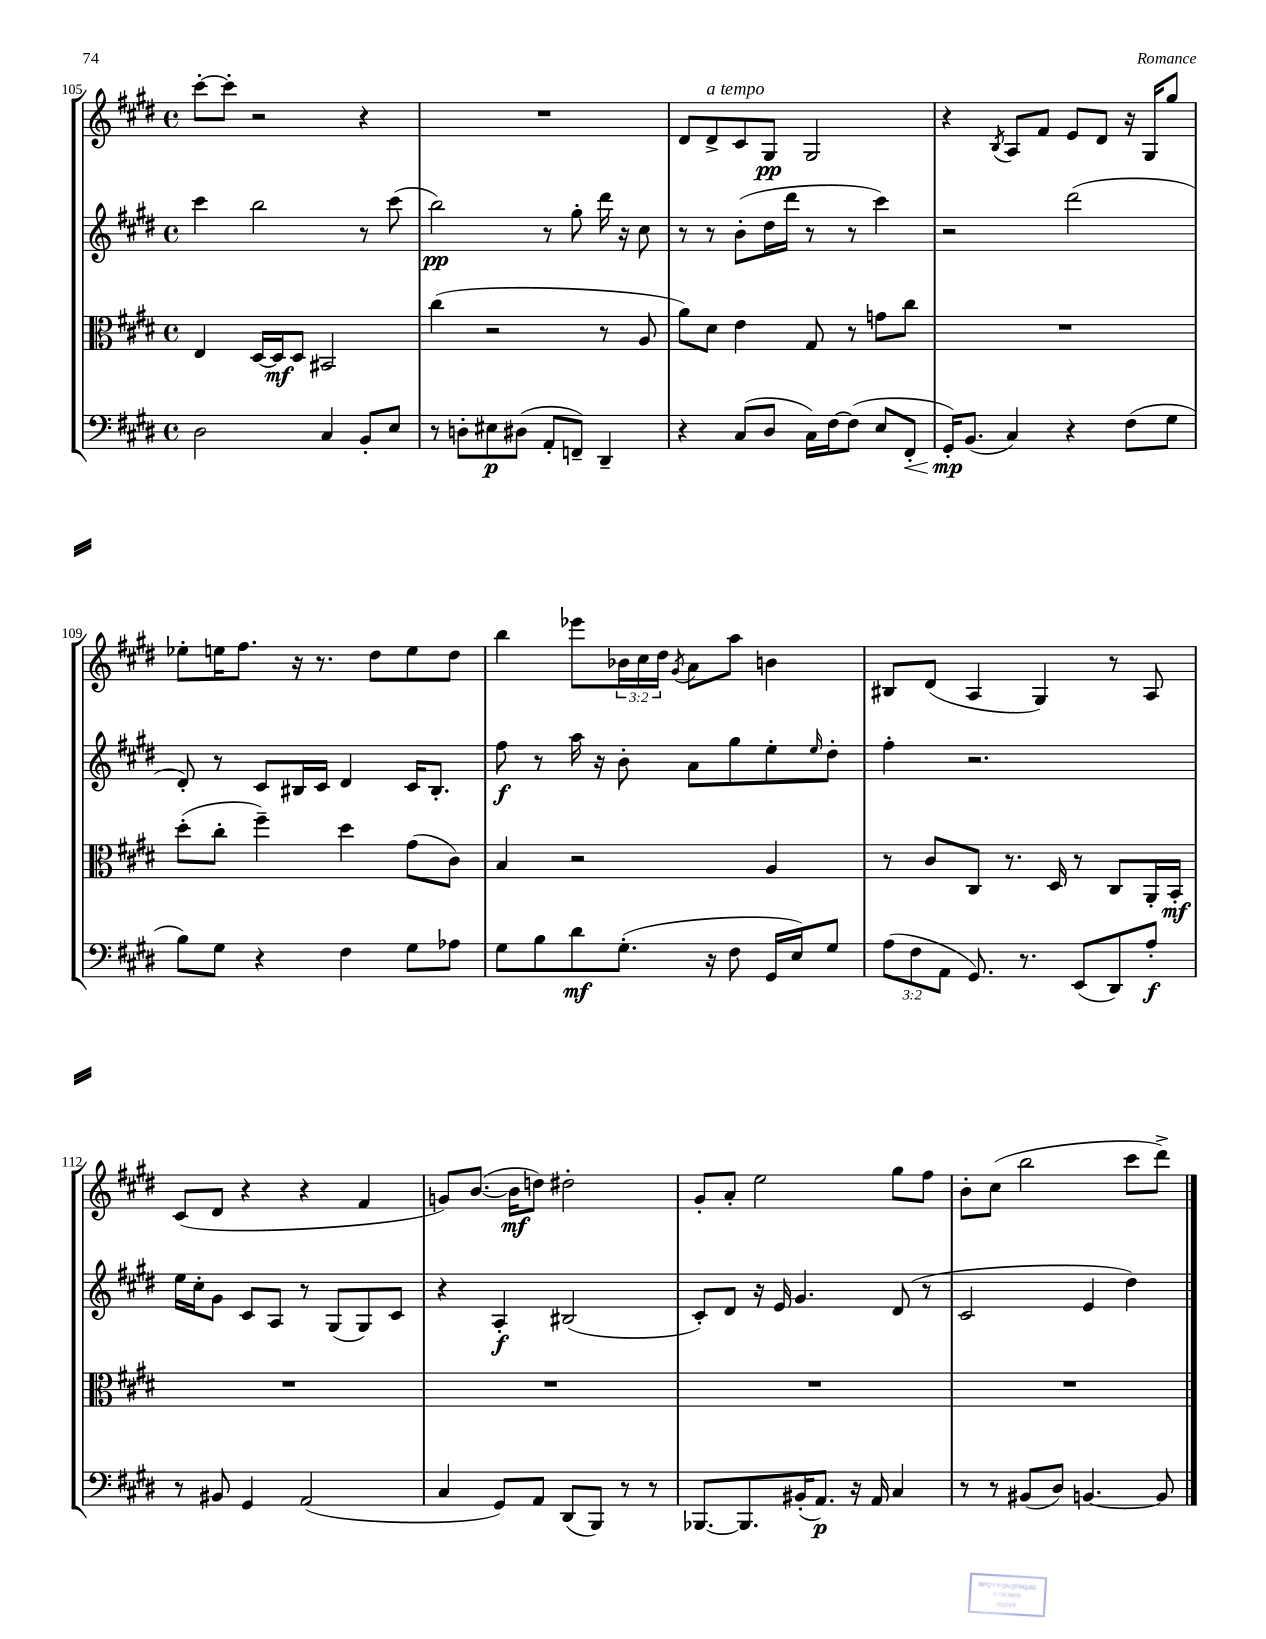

**kern	**dynam	**kern	**dynam	**kern	**dynam	**kern	**dynam
*part4	*part4	*part3	*part3	*part2	*part2	*part1	*part1
*staff4	*staff4	*staff3	*staff3	*staff2	*staff2	*staff1	*staff1
*clefF4	*	*clefC3	*	*clefG2	*	*clefG2	*
*k[f#c#g#d#]	*	*k[f#c#g#d#]	*	*k[f#c#g#d#]	*	*k[f#c#g#d#]	*
*M4/4	*	*M4/4	*	*M4/4	*	*M4/4	*
*met(c)	*	*met(c)	*	*met(c)	*	*met(c)	*
=105	=105	=105	=105	=105	=105	=105	=105
2D#\	.	4E/	.	4ccc#\	.	[8ccc#'\L	.
.	.	.	.	.	.	8ccc#'\J]	.
.	.	[16D#/LL	.	2bb\	.	2r	.
.	.	16D#/J]	mf	.	.	.	.
.	.	8D#/J	.	.	.	.	.
4C#/	.	2BB#X/	.	.	.	.	.
8BB'/L	.	.	.	8r	.	4r	.
8E/J	.	.	.	(8ccc#\	.	.	.
=106	=106	=106	=106	=106	=106	=106	=106
8r	.	(4cc#\	.	2bb\)	pp	1r	.
8Dn'\L	.	.	.	.	.	.	.
8E#X\	p	2r	.	.	.	.	.
(8D#X\J	.	.	.	.	.	.	.
8AA'/L	.	.	.	8r	.	.	.
8FFn~/J)	.	.	.	8gg#'\	.	.	.
4DD#~/	.	8r	.	16ddd#\	.	.	.
.	.	.	.	16r	.	.	.
.	.	8A/	.	8cc#\	.	.	.
=107	=107	=107	=107	=107	=107	=107	=107
4r	.	8a\L)	.	8r	.	8d#/L	.
!	!	!	!	!	!	!LO:TX:a:i:t=a tempo	!
.	.	8d#\J	.	8r	.	8d#^/	.
(8C#/L	.	4e\	.	(8b'\L	.	8c#/	.
8D#/J	.	.	.	16dd#\L	.	8G#/J	pp
.	.	.	.	16ddd#\JJ	.	.	.
16C#\LL)	.	8G#/	.	8r	.	2G#/	.
[16F#\J	.	.	.	.	.	.	.
(8F#\J]	.	8r	.	8r	.	.	.
8E/L	.	8gn\L	.	4ccc#\)	.	.	.
!	!LO:HP:b	!	!	!	!	!	!
8FF#'/J	<	8cc#\J	.	.	.	.	.
=108	=108	=108	=108	=108	=108	=108	=108
16GG#'/KL)	mp	1r	.	2r	.	4r	.
(8.BB/J	[	.	.	.	.	.	.
.	.	.	.	.	.	8qB/	.
4C#/)	.	.	.	.	.	8A/L	.
.	.	.	.	.	.	8f#/J	.
4r	.	.	.	(2ddd#\	.	8e/L	.
.	.	.	.	.	.	8d#/J	.
(8F#\L	.	.	.	.	.	16r	.
.	.	.	.	.	.	16G#/KL	.
8G#\J	.	.	.	.	.	8gg#/J	.
!!LO:LB:g=z
=109	=109	=109	=109	=109	=109	=109	=109
8B\L)	.	(8dd#'\L	.	8d#'/)	.	8ee-X'\L	.
8G#\J	.	8cc#'\J	.	8r	.	16een\K	.
.	.	.	.	.	.	8.ff#\J	.
4r	.	4ff#~\)	.	8c#/L	.	.	.
.	.	.	.	16B#X/L	.	16r	.
.	.	.	.	16c#/JJ	.	8.r	.
4F#\	.	4dd#\	.	4d#/	.	.	.
.	.	.	.	.	.	8dd#\L	.
8G#\L	.	(8g#\L	.	16c#/KL	.	8ee\	.
.	.	.	.	8.B#'/J	.	.	.
8A-X\J	.	8c#\J)	.	.	.	8dd#\J	.
=110	=110	=110	=110	=110	=110	=110	=110
8G#\L	.	4B/	.	8ff#\	f	4bb\	.
8B\	.	.	.	8r	.	.	.
8d#\	mf	2r	.	16aa\	.	8eee-X\L	.
.	.	.	.	16r	.	.	.
(8.G#'\J	.	.	.	8b'\	.	24b-X\L	.
.	.	.	.	.	.	24cc#\	.
.	.	.	.	.	.	24dd#\JJ	.
.	.	.	.	.	.	8qg#/	.
.	.	.	.	8a\L	.	8a\L	.
16r	.	.	.	.	.	.	.
8F#\	.	.	.	8gg#\	.	8aa\J	.
16GG#/LL	.	4A/	.	8ee'\	.	4bn\	.
16E/J)	.	.	.	.	.	.	.
.	.	.	.	16qqee/	.	.	.
8G#/J	.	.	.	8dd#'\J	.	.	.
=111	=111	=111	=111	=111	=111	=111	=111
(12A\L	.	8r	.	4ff#'\	.	8B#X/L	.
12F#\	.	.	.	.	.	.	.
.	.	8c#/L	.	.	.	(8d#/J	.
12AA\J	.	.	.	.	.	.	.
8.GG#/)	.	8C#/J	.	2.r	.	4A/	.
.	.	8.r	.	.	.	.	.
8.r	.	.	.	.	.	.	.
.	.	.	.	.	.	4G#/)	.
.	.	16D#/	.	.	.	.	.
(8EE/L	.	8r	.	.	.	.	.
8DD#/)	.	8C#/L	.	.	.	8r	.
8A'/J	f	16AA'/L	.	.	.	8A/	.
.	.	16BB'/JJ	mf	.	.	.	.
!!LO:LB:g=z
=112	=112	=112	=112	=112	=112	=112	=112
8r	.	1r	.	16ee\LL	.	(8c#/L	.
.	.	.	.	16cc#'\J	.	.	.
8BB#X/	.	.	.	8g#\J	.	8d#/J	.
4GG#/	.	.	.	8c#/L	.	4r	.
.	.	.	.	8A/J	.	.	.
(2AA/	.	.	.	8r	.	4r	.
.	.	.	.	(8G#/L	.	.	.
.	.	.	.	8G#/)	.	4f#/	.
.	.	.	.	8c#/J	.	.	.
=113	=113	=113	=113	=113	=113	=113	=113
4C#/	.	1r	.	4r	.	8gn/L)	.
.	.	.	.	.	.	([8.b/J	.
8GG#/L)	.	.	.	4A'/	f	.	.
.	.	.	.	.	.	16b\KL]	mf
8AA/J	.	.	.	.	.	8ddn\J)	.
(8DD#/L	.	.	.	(2B#X/	.	2dd#X'\	.
8BBB/J)	.	.	.	.	.	.	.
8r	.	.	.	.	.	.	.
8r	.	.	.	.	.	.	.
=114	=114	=114	=114	=114	=114	=114	=114
[8.BBB-X/L	.	1r	.	8c#'/L)	.	8g#'/L	.
.	.	.	.	8d#/J	.	8a'/J	.
8.BBB-/]	.	.	.	.	.	.	.
.	.	.	.	16r	.	2ee\	.
.	.	.	.	16e/	.	.	.
(16BB#X'/K	.	.	.	4.g#/	.	.	.
8.AA/J)	p	.	.	.	.	.	.
16r	.	.	.	.	.	.	.
16AA/	.	.	.	.	.	.	.
4C#/	.	.	.	(8d#/	.	8gg#\L	.
.	.	.	.	8r	.	8ff#\J	.
=115	=115	=115	=115	=115	=115	=115	=115
8r	.	1r	.	2c#/	.	8b'\L	.
8r	.	.	.	.	.	(8cc#\J	.
(8BB#X/L	.	.	.	.	.	2bb\	.
8D#/J)	.	.	.	.	.	.	.
[4.BBn/	.	.	.	4e/	.	.	.
.	.	.	.	4dd#\)	.	8ccc#\L	.
8BB/]	.	.	.	.	.	8ddd#^\J)	.
==	==	==	==	==	==	==	==
*-	*-	*-	*-	*-	*-	*-	*-
